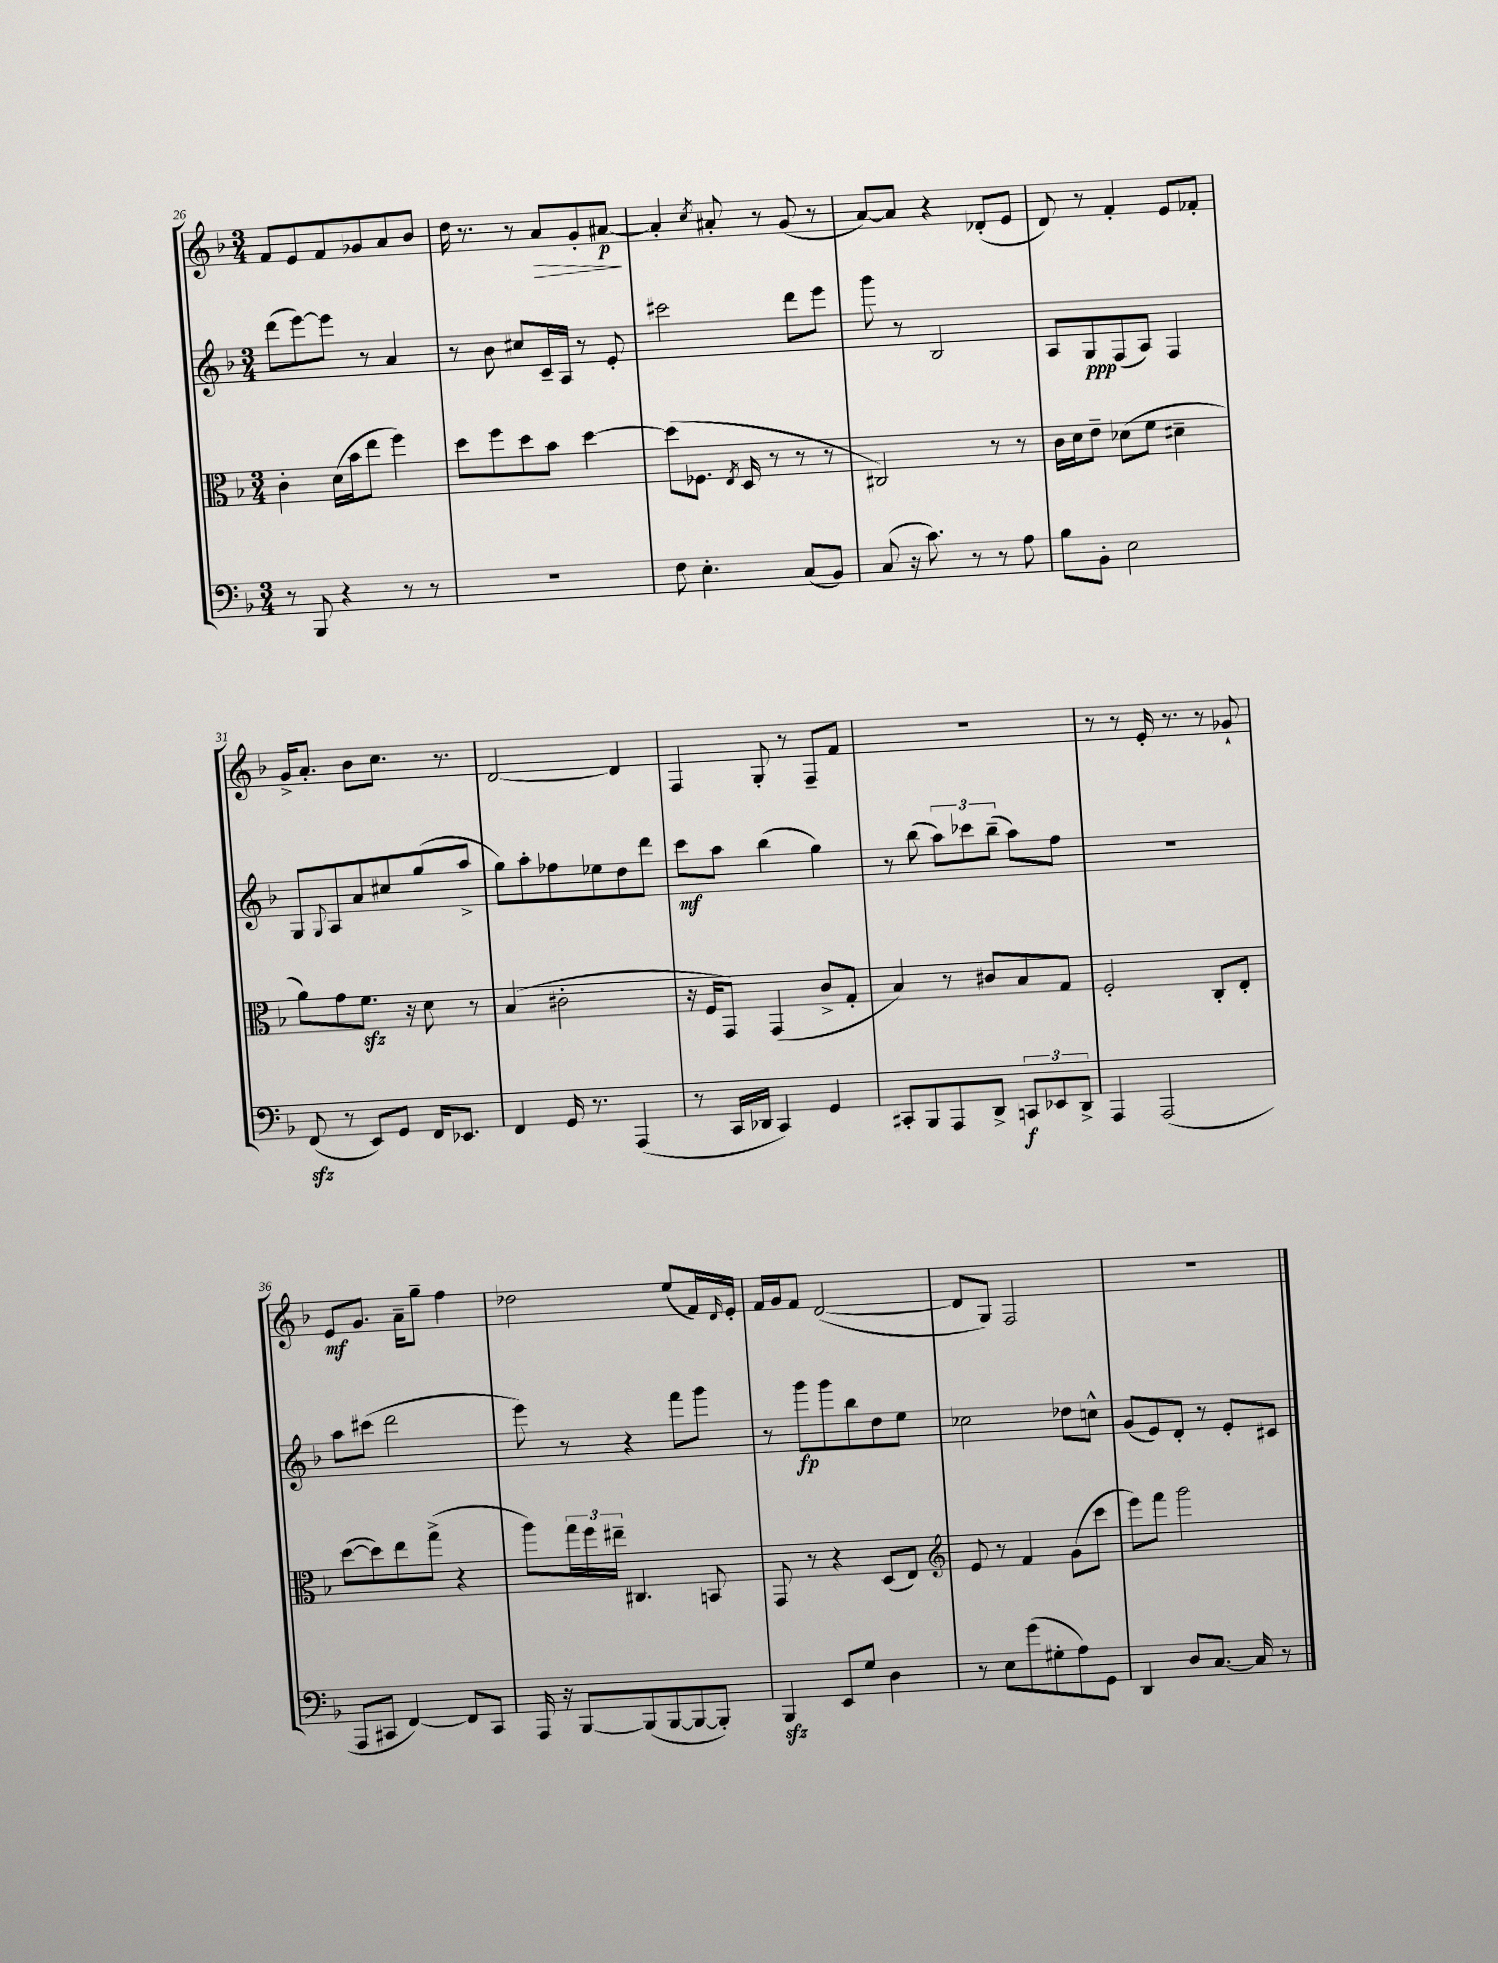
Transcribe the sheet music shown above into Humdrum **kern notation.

**kern	**kern	**kern	**kern
*staff4	*staff3	*staff2	*staff1
*clefF4	*clefC3	*clefG2	*clefG2
*k[b-]	*k[b-]	*k[b-]	*k[b-]
*M3/4	*M3/4	*M3/4	*M3/4
8r	4c'	(8ddd	8f
8BBB-	.	[8eee)	8e
4r	(16d	8eee]	8f
.	16b-	.	.
.	8ee	8r	8g-
8r	4ff)	4a	8a
8r	.	.	8b-
=	=	=	=
2.r	8dd	8r	16dd
.	.	.	8.r
.	8ff	8b-	.
.	8dd	8cc#	8r
.	8b-	16c~	8a
.	.	16A	.
.	[4dd	8r	8g'
.	.	8e'	[8a#
=	=	=	=
8F	(8dd]	2ccc#	4a#']
4.E'	8.F-	.	.
.	.	.	8qcc
.	.	.	8a#'
.	8qE	.	.
.	16D	.	.
.	8r	.	8r
(8C	8r	8ddd	(8g
8BB-)	8r	8eee	8r
=	=	=	=
(8C	2C#)	8ggg	[8a)
16r	.	8r	8a]
8.c)	.	.	.
.	.	2B-	4r
8r	.	.	.
8r	8r	.	(8d-'
8A	8r	.	8e
=	=	=	=
8B-	16c	8A	8d)
.	16d	.	.
8BB-'	8e~	8G	8r
2E	(8d-	(8F	4f'
.	8f	8A)	.
.	4d#~	4F	8e
.	.	.	8f-'
=	=	=	=
(8FF	8a)	8G	16g^
.	.	.	8.a'
.	.	8qqG	.
8r	8g	8A	.
8EE)	8.f	8a	8b-
8GG	.	8cc#	8.cc
.	16r	.	.
16FF	8d	(8gg	.
8.EE-	.	.	8.r
.	8r	8aa^	.
=	=	=	=
4FF	(4B-	8gg)	[2d
.	.	8aa'	.
16GG	2c#'	8ff-	.
8.r	.	.	.
.	.	8ee-	.
(4AAA	.	8dd	4d]
.	.	8ddd	.
=	=	=	=
8r	16r	8ccc	4F
.	16F	.	.
16CC	8GG)	8aa	.
16DD-	.	.	.
4CC)	(4GG	(4bb-	8G'
.	.	.	8r
4GG	8c^	4gg)	8F~
.	8G'	.	8f
=	=	=	=
8CC#'	4B-)	8r	2.r
8BBB-	.	(8bb-	.
8AAA	8r	12aa)	.
.	.	12ccc-	.
8DD^	8c#	.	.
.	.	(12bb-~	.
12CC	8B-	8aa)	.
12EE-	.	.	.
.	8G	8ff	.
12DD^	.	.	.
=	=	=	=
4AAA	2F'	2.r	8r
.	.	.	8r
(2AAA	.	.	16e'
.	.	.	8.r
.	8C'	.	8r
.	8E'	.	8g-`
=	=	=	=
8AAA	([8dd	8aa	8e
8CC#	8dd])	(8ccc#	8.g
[4FF)	8ee	2ddd	.
.	.	.	16a~
.	(8gg^	.	8gg~
8FF]	4r	.	4ff
8CC#	.	.	.
=	=	=	=
16AAA	8aa)	8eee)	2dd-
16r	.	.	.
[8BBB-	24gg	8r	.
.	24ff	.	.
.	24ee#~	.	.
(8BBB-]	4.C#	4r	.
[8BBB-	.	.	.
8BBB-_	.	8fff	(8ee
8BBB-'])	8BB	8ggg	16f)
.	.	.	16qqd
.	.	.	16e'
=	=	=	=
4BBB-	8GG	8r	16f
.	.	.	16g
.	8r	8ggg	8f
8EE	4r	8ggg	([2d
8G	.	8bb-	.
4D	(8D	8dd	.
.	8E)	8ee	.
=	=	=	=
*	*clefG2	*	*
8r	8e	2cc-	8d]
8E	8r	.	8G)
(8g	4f	.	2F
8G#'	.	.	.
8A)	(8g	8dd-	.
8GG	8ccc	8cc^^	.
=	=	=	=
4DD	8eee)	(8g	2.r
.	8fff	8e)	.
8D	2ggg	8d'	.
[8.C	.	8r	.
.	.	8e'	.
16C]	.	.	.
8r	.	8c#	.
==	==	==	==
*-	*-	*-	*-
